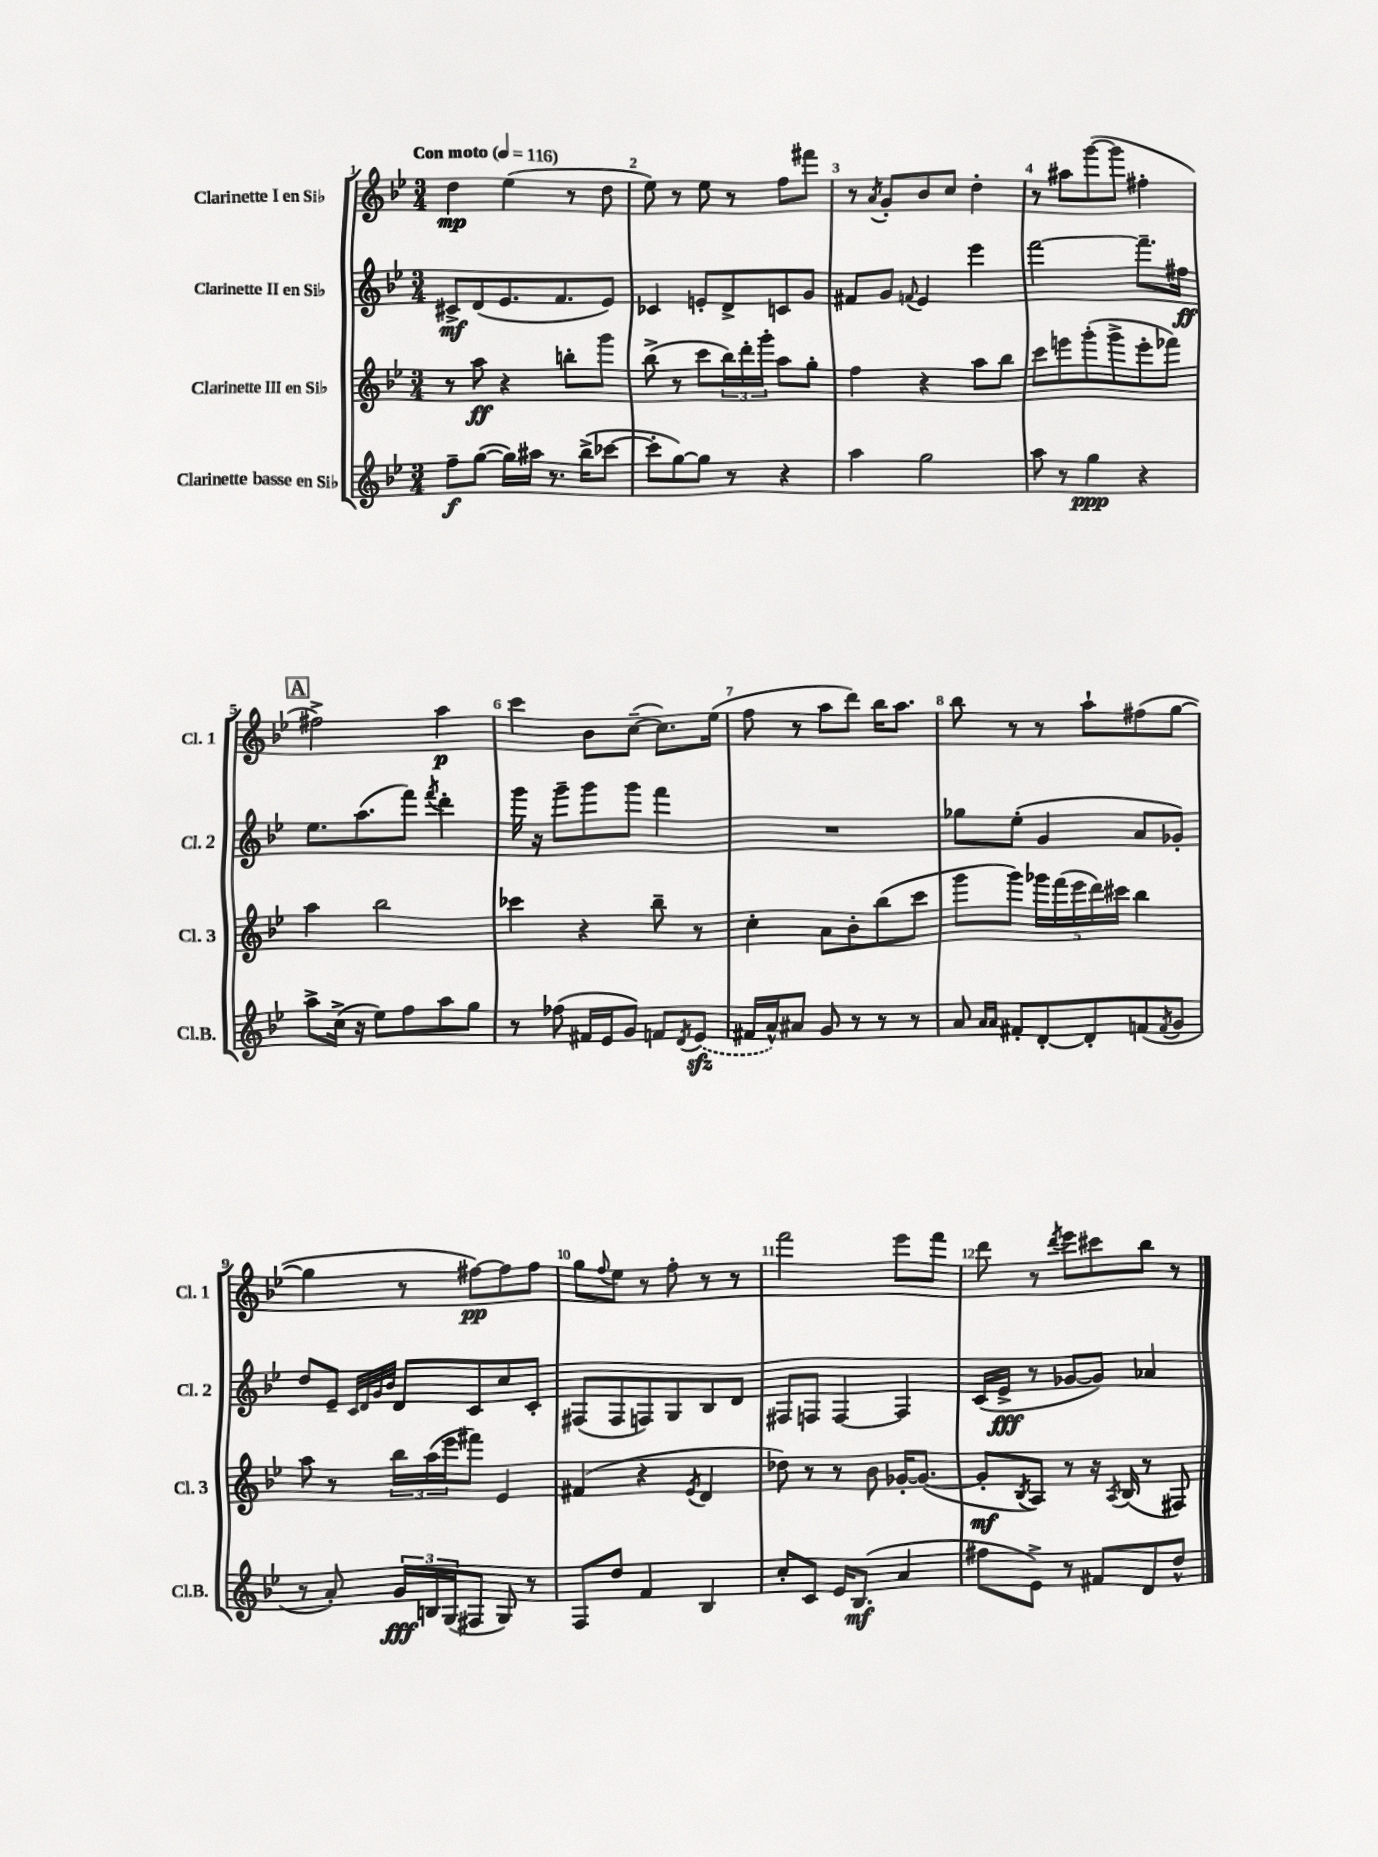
<<
\new StaffGroup <<
\new Staff = "s0" \with { instrumentName = "Clarinette I en Sib" shortInstrumentName = "Cl. 1" } {
    \clef treble \key bes \major \numericTimeSignature \time 3/4 \tempo "Con moto" 4 = 116
    d''4\mp ees''4( r8 d''8 |
    ees''8) r8 ees''8 r8 f''8 fis'''8 |
    r8 \acciaccatura { a'8 } g'8-. bes'8 c''8 d''4-. |
    r8 ais''8 g'''8~( g'''8 fis''4-. |
    \mark \markup { \box "A" } fis''2->) a''4\p |
    c'''4 bes'8 c''8~--( c''8.) ees''16( |
    f''8 r8 a''8 d'''8) bes''16 a''8. |
    bes''8 r8 r8 a''8-! fis''8( g''8~ |
    g''4 r8 fis''8~\pp) fis''8 fis''8 |
    g''8 \appoggiatura { f''8 } ees''8 r8 f''8-. r8 r8 |
    f'''2 ees'''8 f'''8 |
    d'''8 r8 \acciaccatura { d'''8 } ees'''8 cis'''8 bes''8 r8 \bar "|." |
}
\new Staff = "s1" \with { instrumentName = "Clarinette II en Sib" shortInstrumentName = "Cl. 2" } {
    \clef treble \key bes \major \numericTimeSignature \time 3/4
    cis'8->\mf d'8( ees'8. f'8. ees'8) |
    ces'4 e'8-. d'8-> c'8 g'8 |
    fis'8 g'8 \appoggiatura { f'8 } ees'4 ees'''4 |
    f'''2~ f'''8.-- fis''16\ff |
    \mark \markup { \box "A" } ees''8. a''8.( f'''8) \acciaccatura { f'''8 } d'''4-. |
    g'''16 r16 g'''8-- g'''8 g'''8 f'''4 |
    R2. |
    ges''8 ees''8-.( g'4 a'8 ges'8-.) |
    d''8 ees'8-- \grace { c'32 d'32 g'32 bes'32 } d'8 c'8 c''8 c'8-. |
    fis8( fis8 f8) g8 bes8 d'8 |
    fis8 f8 f4~ f4 |
    c'16( ees'16->\fff r8 ges'8~ ges'8) aes'4 \bar "|." |
}
\new Staff = "s2" \with { instrumentName = "Clarinette III en Sib" shortInstrumentName = "Cl. 3" } {
    \clef treble \key bes \major \numericTimeSignature \time 3/4
    r8 a''8\ff r4 b''8-. g'''8 |
    bes''8->( r8 c'''8 \tuplet 3/2 { bes''16) d'''16-. g'''16-. } a''8 g''8-. |
    f''4 r4 a''8 bes''8 |
    c'''8 e'''8 g'''8-.( g'''8-> e'''8-. fes'''8) |
    \mark \markup { \box "A" } a''4 bes''2 |
    ces'''4 r4 bes''8-- r8 |
    c''4-. a'8 bes'8-. bes''8( c'''8 |
    g'''8 g'''8) \tuplet 5/4 { ges'''16 f'''16( ees'''16 d'''16) cis'''16 } bes''4 |
    a''8 r8 \tuplet 3/2 { bes''16 a''16( ees'''16 } fis'''8) ees'4 |
    fis'4( r4 \acciaccatura { ees'8 } d'4 |
    des''8) r8 r8 bes'8 ges'16~-. ges'8.~( |
    ges'8-.\mf \acciaccatura { bes8 } a8) r8 r16 \acciaccatura { a8 } bes16( r8 fis8) \bar "|." |
}
\new Staff = "s3" \with { instrumentName = "Clarinette basse en Sib" shortInstrumentName = "Cl.B." } {
    \clef treble \key bes \major \numericTimeSignature \time 3/4
    f''8--\f g''8~( g''16) ais''16 r8. bes''16->( ces'''8~ |
    ces'''8-. g''8~) g''8 r8 r4 |
    a''4 g''2 |
    a''8 r8 g''4\ppp r4 |
    \mark \markup { \box "A" } a''8-> c''16->( r16 ees''8) f''8 a''8 g''8 |
    r8 fes''8( fis'16 ees'16 g'8) f'8 \acciaccatura { d'8 } \once \slurDashed ees'8\sfz( |
    fis'16 a'16-^) ais'8 g'8 r8 r8 r8 |
    a'8 \grace { a'16 a'16 } fis'8-. d'8~-. d'8-. f'8( \acciaccatura { f'8 } g'8 |
    r8 a'8-.) \tuplet 3/2 { g'16\fff b16 g16( } fis8 g8) r8 |
    f8 d''8 f'4 bes4 |
    c''8-. c'8 ees'16 bes8.\mf( a'4 |
    fis''8 ees'8->) r8 fis'8 d'8 d''8-^ \bar "|." |
}
>>
>>
\layout { \context { \Score \override BarNumber.break-visibility = ##(#f #t #t) barNumberVisibility = #all-bar-numbers-visible } }
